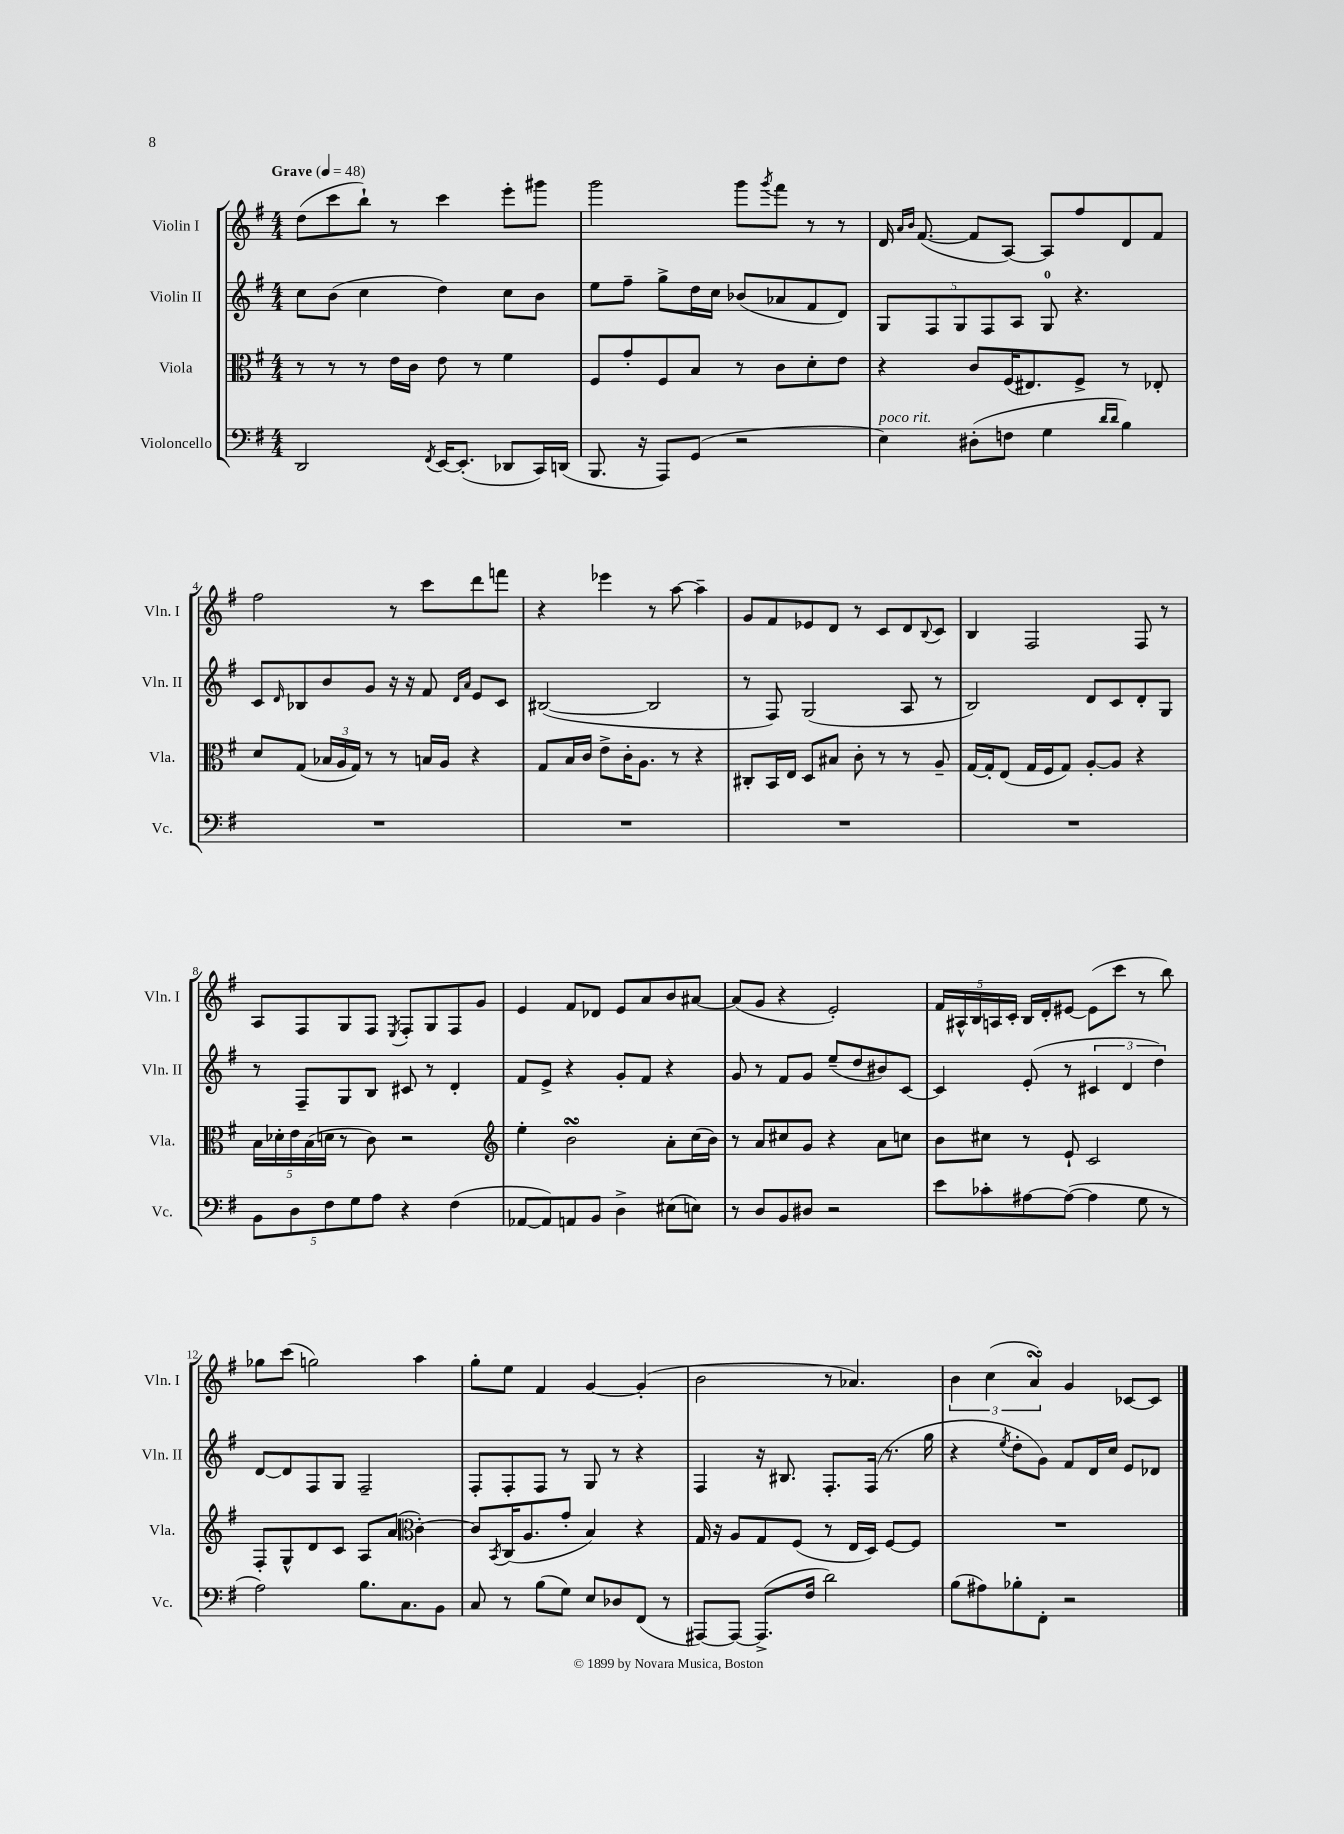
<<
\new StaffGroup <<
\new Staff = "s0" \with { instrumentName = "Violin I" shortInstrumentName = "Vln. I" } {
    \clef treble \key g \major \numericTimeSignature \time 4/4 \tempo "Grave" 4 = 48
    d''8( c'''8 b''8-!) r8 c'''4 e'''8-. gis'''8 |
    g'''2 g'''8 \acciaccatura { g'''8 } fis'''8 r8 r8 |
    d'16 \grace { a'16 b'16 } fis'8.~( fis'8 a8~) a8 fis''8 d'8 fis'8 |
    fis''2 r8 c'''8 d'''8 f'''8 |
    r4 ees'''4 r8 a''8~ a''4-- |
    g'8 fis'8 ees'8 d'8 r8 c'8 d'8 \appoggiatura { b8 } c'8 |
    b4 fis2 fis8 r8 |
    a8 fis8 g8 fis8 \acciaccatura { e8 } fis8-. g8 fis8 g'8 |
    e'4 fis'8 des'8 e'8 a'8 b'8 ais'8~ |
    ais'8( g'8 r4 e'2-.) |
    \tuplet 5/4 { fis'16 ais16-^ b16 a16 c'16-. } b16 d'16-. eis'8~ eis'8( c'''8 r8 b''8) |
    ges''8 c'''8( g''2) a''4 |
    g''8-. e''8 fis'4 g'4~ g'4-.( |
    b'2 r8 aes'4.) |
    \tuplet 3/2 { b'4 c''4( a'4\turn) } g'4 ces'8~ ces'8 \bar "|." |
}
\new Staff = "s1" \with { instrumentName = "Violin II" shortInstrumentName = "Vln. II" } {
    \clef treble \key g \major \numericTimeSignature \time 4/4
    c''8 b'8( c''4 d''4) c''8 b'8 |
    e''8 fis''8-- g''8-> d''16 c''16 bes'8( aes'8 fis'8 d'8) |
    \tuplet 5/4 { g8 fis8 g8 fis8 a8 } g8-0 r4. |
    c'8 \grace { d'16 } bes8 b'8 g'8 r16 r16 fis'8 \grace { d'16 a'16 } e'8 c'8 |
    bis2~( bis2 |
    r8 fis8) g2( a8 r8 |
    b2) d'8 c'8 d'8-. g8 |
    r8 fis8-- g8 b8 cis'8 r8 d'4-. |
    fis'8 e'8-> r4 g'8-. fis'8 r4 |
    g'8 r8 fis'8 g'8 e''8--( d''8 bis'8) c'8~ |
    c'4 e'8-.( r8 \tuplet 3/2 { cis'4 d'4 d''4) } |
    d'8~ d'8 fis8 g8 fis2-- |
    fis8-. fis8-. fis8 r8 g8 r8 r4 |
    fis4 r16 bis8. fis8.-. fis16( r8. g''16 |
    r4 \acciaccatura { e''8 } d''8-. g'8) fis'8 d'16 c''16 e'8 des'8 \bar "|." |
}
\new Staff = "s2" \with { instrumentName = "Viola" shortInstrumentName = "Vla." } {
    \clef alto \key g \major \numericTimeSignature \time 4/4
    r8 r8 r8 e'16 c'16 e'8 r8 fis'4 |
    fis8 g'8-. fis8 b8 r8 c'8 d'8-. e'8 |
    r4 c'8 fis16( eis8.) fis8-> r8 ees8-. |
    d'8 g8( \tuplet 3/2 { bes16 a16 g16) } r8 r8 b16 a16 r4 |
    g8 b16 c'16 e'8-> c'16-. a8. r8 r4 |
    cis8-. b,16 e16 d8 bis8 c'8-. r8 r8 a8-- |
    g16~ g16-. e8( g16 fis16 g8) a8~-. a8 r4 |
    \tuplet 5/4 { b16 des'16-. e'16 b16( d'16 } r8 c'8) r2 |
    \clef treble e''4-. b'2\turn a'8-. c''16( b'16) |
    r8 a'8 cis''8 g'8 r4 a'8 c''8 |
    b'8 cis''8 r8 e'8-! c'2 |
    fis8-. g8-^ d'8 c'8 a8 a'8( \clef alto c'4~-.) |
    c'8 \acciaccatura { b,8 } c16( a8. g'8-. b4) r4 |
    g16 r16 a8 g8 fis8( r8 e16 d16) fis8~ fis8 |
    R1 \bar "|." |
}
\new Staff = "s3" \with { instrumentName = "Violoncello" shortInstrumentName = "Vc." } {
    \clef bass \key g \major \numericTimeSignature \time 4/4
    d,2 \acciaccatura { fis,8 } e,16~ e,8.-.( des,8 c,16) d,16( |
    b,,8. r16 a,,8) g,8( r2 |
    e4^\markup { \italic "poco rit." }) dis8-.( f8 g4 \grace { d'16 d'16 } b4) |
    R1 |
    R1 |
    R1 |
    R1 |
    \tuplet 5/4 { b,8 d8 fis8 g8 a8 } r4 fis4( |
    aes,8~ aes,8) a,8 b,8 d4-> eis8( e8) |
    r8 d8 b,8 dis8 r2 |
    e'8 ces'8-. ais8~ ais8~( ais4 g8 r8 |
    a2) b8. c8. b,8 |
    c8 r8 b8( g8) e8 des8 fis,8( r8 |
    ais,,8~) ais,,8~ ais,,8.->( fis16 d'2) |
    b8( ais8) bes8-. fis,8-. r2 \bar "|." |
}
>>
>>
